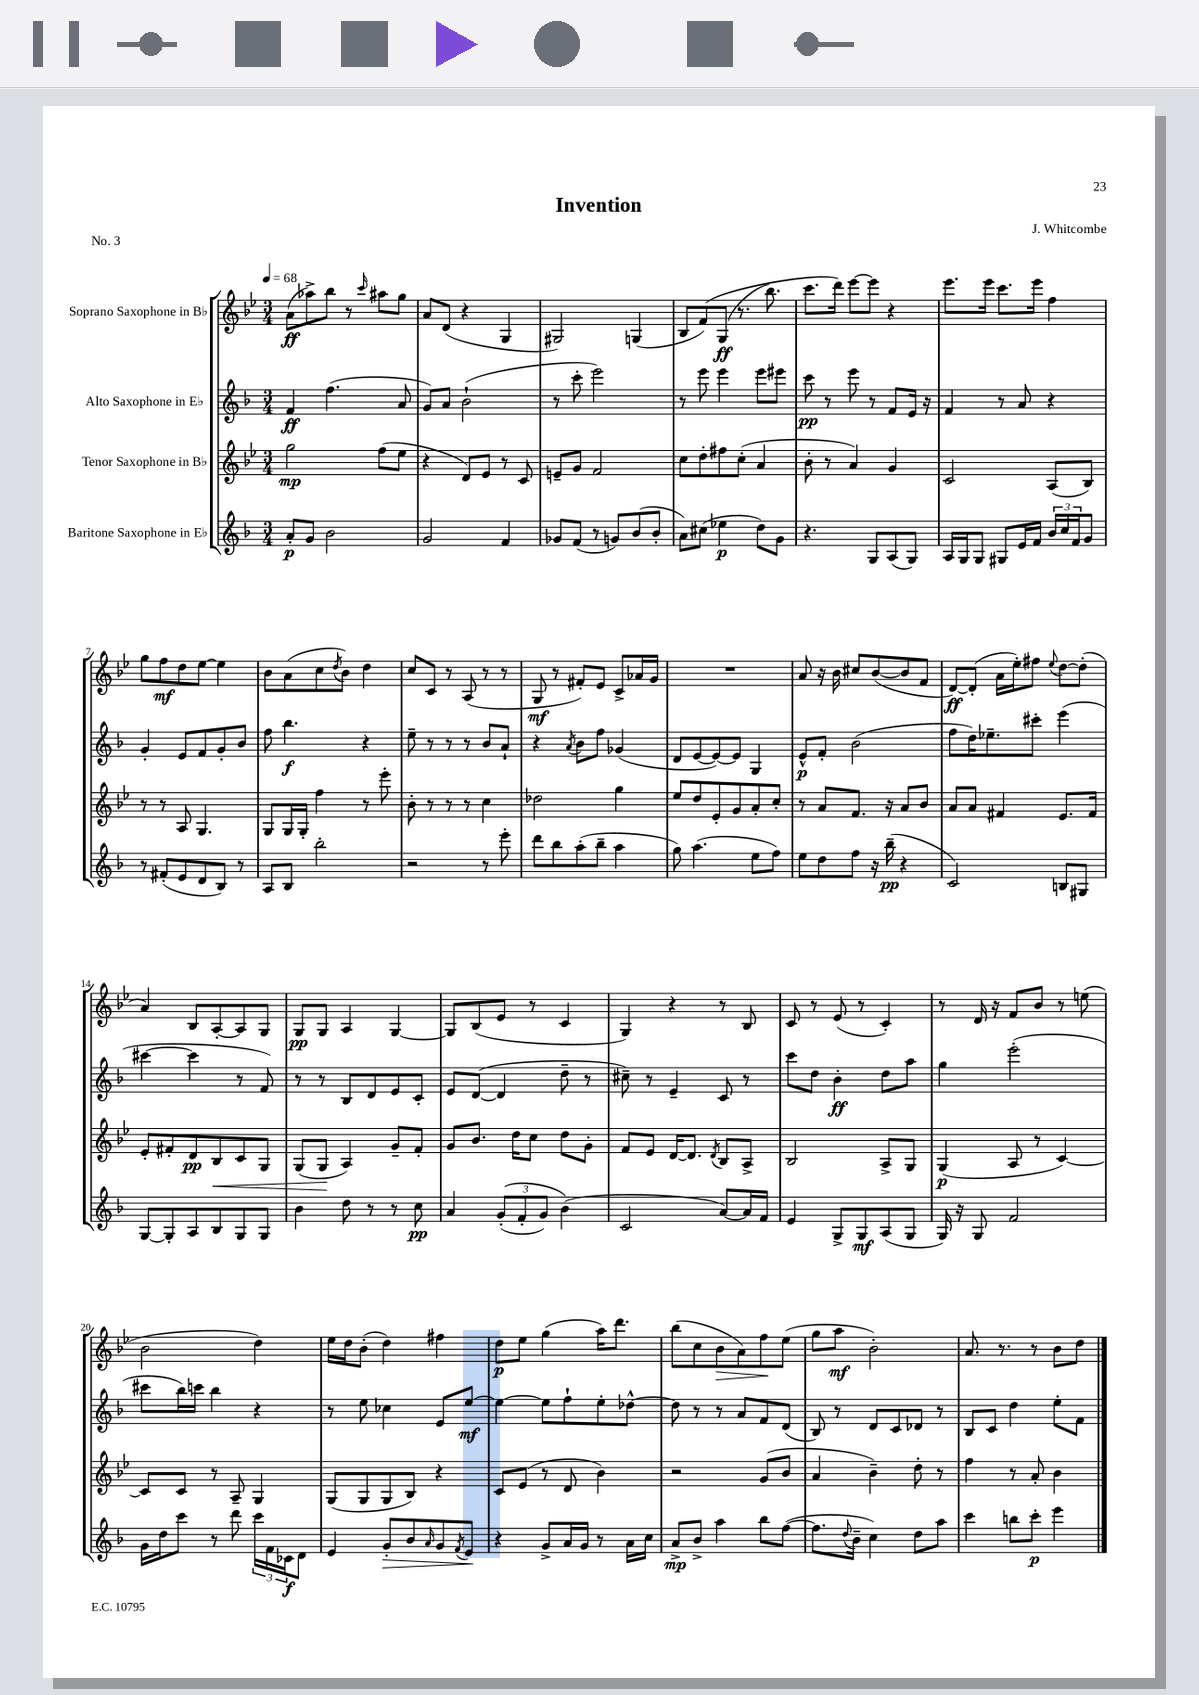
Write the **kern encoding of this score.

**kern	**kern	**kern	**kern
*staff4	*staff3	*staff2	*staff1
*clefG2	*clefG2	*clefG2	*clefG2
*k[b-]	*k[b-e-]	*k[b-]	*k[b-e-]
*M3/4	*M3/4	*M3/4	*M3/4
*MM68	*MM68	*MM68	*MM68
8a'	2gg	4f	(8a
8g	.	.	8aa-^)
2b-	.	(4.ff	8bb-
.	.	.	8r
.	.	.	16qqccc
.	(8ff	.	8aa#
.	8ee-	8a	8gg
=	=	=	=
2g	4r	8g)	8a
.	.	8a	(8d
.	8d)	(2b-`	4r
.	8e-	.	.
4f	8r	.	4G
.	8c	.	.
=	=	=	=
8g-	8e~	8r	2G#)
(8f	8g	8ccc'	.
8r	2f	2eee)	.
8g)	.	.	.
(8b-	.	.	(4G
8b-'	.	.	.
=	=	=	=
8a)	8cc	8r	8B-
(8cc#	8dd'	8eee	&(8f)
4ee-	8ff#	4eee	(8G
.	(8cc'	.	8.r
8dd)	4a	8eee	.
.	.	.	8.bb-)
8g	.	8eee#	.
=	=	=	=
4.r	8b-'	8ccc	8.ccc
.	8r	8r	.
.	.	.	16ddd&)
.	4a)	8eee	[8eee-
8G	.	8r	8eee-]
(8A	4g	8f	4r
8G)	.	16e	.
.	.	16r	.
=	=	=	=
16A	2c	4f	8.eee-
16G	.	.	.
8G	.	.	.
.	.	.	16eee-
8G#	.	8r	8.ccc
16e	.	8a	.
16f	.	.	16eee-
24b-	(8A	4r	4ff
24cc	.	.	.
24f	.	.	.
8g	8B-)	.	.
=	=	=	=
8r	8r	4g'	8gg
(8f#'	8r	.	8ff
8e	8A	8e	8dd
8d	4.G	8f	[8ee-
8B-)	.	8g'	4ee-]
8r	.	8b-	.
=	=	=	=
8A	8G	8ff	8b-
8B-	16G	4.bb-	(8a
.	16G'	.	.
2bb-'	4ff	.	8cc
.	.	.	8qdd
.	.	.	8b-)
.	8r	4r	4dd
.	8eee-'	.	.
=	=	=	=
2r	8b-'	8ee~	8cc
.	8r	8r	8c
.	8r	8r	8r
.	8r	8r	(8A
8r	4cc	8b-	8r
8eee'	.	8a`	8r
=	=	=	=
8ddd	2dd-	4r	8G
8bb-	.	.	8r
.	.	8qa	.
(8aa'	.	8b-	8f#')
8bb-~	.	8ff	8e-
4aa	4gg	(4g-	8c^
.	.	.	16a-
.	.	.	16g
=	=	=	=
8gg)	8ee-	8d	2.r
(4.aa	8dd	[8e	.
.	8e-'	8e_)	.
.	8g	8e]	.
8ee	8a'	4G	.
8ff)	8cc'	.	.
=	=	=	=
8ee	8r	8e^^	8a
8dd	8a	8f'	16r
.	.	.	16b-
8ff	8.f	(2b-	8cc#
16r	.	.	([8b-
(16bb-~	16r	.	.
4r	8a	.	8b-]
.	8b-	.	8f
=	=	=	=
2c)	8a	8ff	[8d)
.	8a	16dd)	(8d']
.	.	8.ee-~	.
.	4f#	.	16a
.	.	.	16ee-')
.	.	8ccc#'	8ff#
.	.	.	8qqee-
8B	8.e-	(4eee	[8dd
8G#	.	.	(8dd']
.	16f#	.	.
=	=	=	=
[8G	8e-'	[4ccc#	4a)
8G']	8f#'	.	.
8A	8d	4ccc#]	8B-
8B-	8B-	.	[8A'
8G	8c	8r	8A]
8G	8G	8f)	8G
=	=	=	=
4b-	(8G	8r	8G
.	8G	8r	8G
8dd	4A)	8B-	4A
8r	.	8d	.
8r	8g~	8e	[4G
8cc	8f'	8c'	.
=	=	=	=
4a	8g	8e	8G]
.	8.b-	([8d	(8B-
&((12g'	.	4d]	8e-
.	16dd	.	.
12f'	.	.	.
.	8cc	.	8r
12g)	.	.	.
(4b-&)	8dd	8dd~	4c
.	8g'	8r	.
=	=	=	=
2c	8f	8cc#~)	4G)
.	8e-	8r	.
.	[16d	4e~	4r
.	8.d]	.	.
.	8qd	.	.
[8a)	8B-	8c	8r
16a]	8A^	8r	8B-
16f	.	.	.
=	=	=	=
4e	2B-	8ccc	8c
.	.	8dd	8r
8G^	.	4b-'	(8e-
8G	.	.	8r
(8A	8A^	8dd	4c')
8G	8G	8aa	.
=	=	=	=
16G)	(4G	4gg	8r
16r	.	.	.
8G	.	.	16d
.	.	.	16r
2f	8A	(2eee'	8f
.	8r	.	8b-
.	[4c)	.	8r
.	.	.	(8ee
=	=	=	=
16g	8c]	8ccc#	2b-
16dd	.	.	.
8ccc	8c	16bb-)	.
.	.	16ccc	.
8r	8r	4bb-	.
8ddd	8A~	.	.
24ccc	4G	4r	4dd)
24f	.	.	.
24c-	.	.	.
8d	.	.	.
=	=	=	=
4e	(8G	8r	16ee-
.	.	.	16dd
.	8G	8ee	(8b-'
8g'	8G	4cc-	4dd)
8b-	8B-)	.	.
16qqa	.	.	.
8g	4r	8e	4ff#
8qf	.	.	.
8e	.	[8ee	.
=	=	=	=
4r	8c	4ee_	8dd
.	(8e-	.	8ee-
8g^	8r	8ee]	(4gg
16a	8d	8ff`	.
16g	.	.	.
8r	4b-)	8ee'	16aa)
.	.	.	8.ddd
16a	.	[8dd-^^	.
16cc	.	.	.
=	=	=	=
8a^	2r	8dd-]	(8bb-
8b-^	.	8r	8cc
4aa	.	8r	8b-
.	.	8a	8a)
8bb-	(8g	8f	8ff
([8ff	8b-	(8d	(8ee-
=	=	=	=
8.ff]	4a	8B-)	8gg
.	.	8r	8aa
8qqdd	.	.	.
16b-~	.	.	.
4cc)	4b-~)	8d	2b-')
.	.	8c	.
8dd	8dd'	8d-	.
8aa	8r	8r	.
=	=	=	=
4ccc	4ff	8B-	8.a
.	.	8c	.
.	.	.	8.r
8bb	8r	4dd	.
8ccc'	8a'	.	8r
4eee	4b-	8ee'	8b-
.	.	8f	8dd
==	==	==	==
*-	*-	*-	*-
